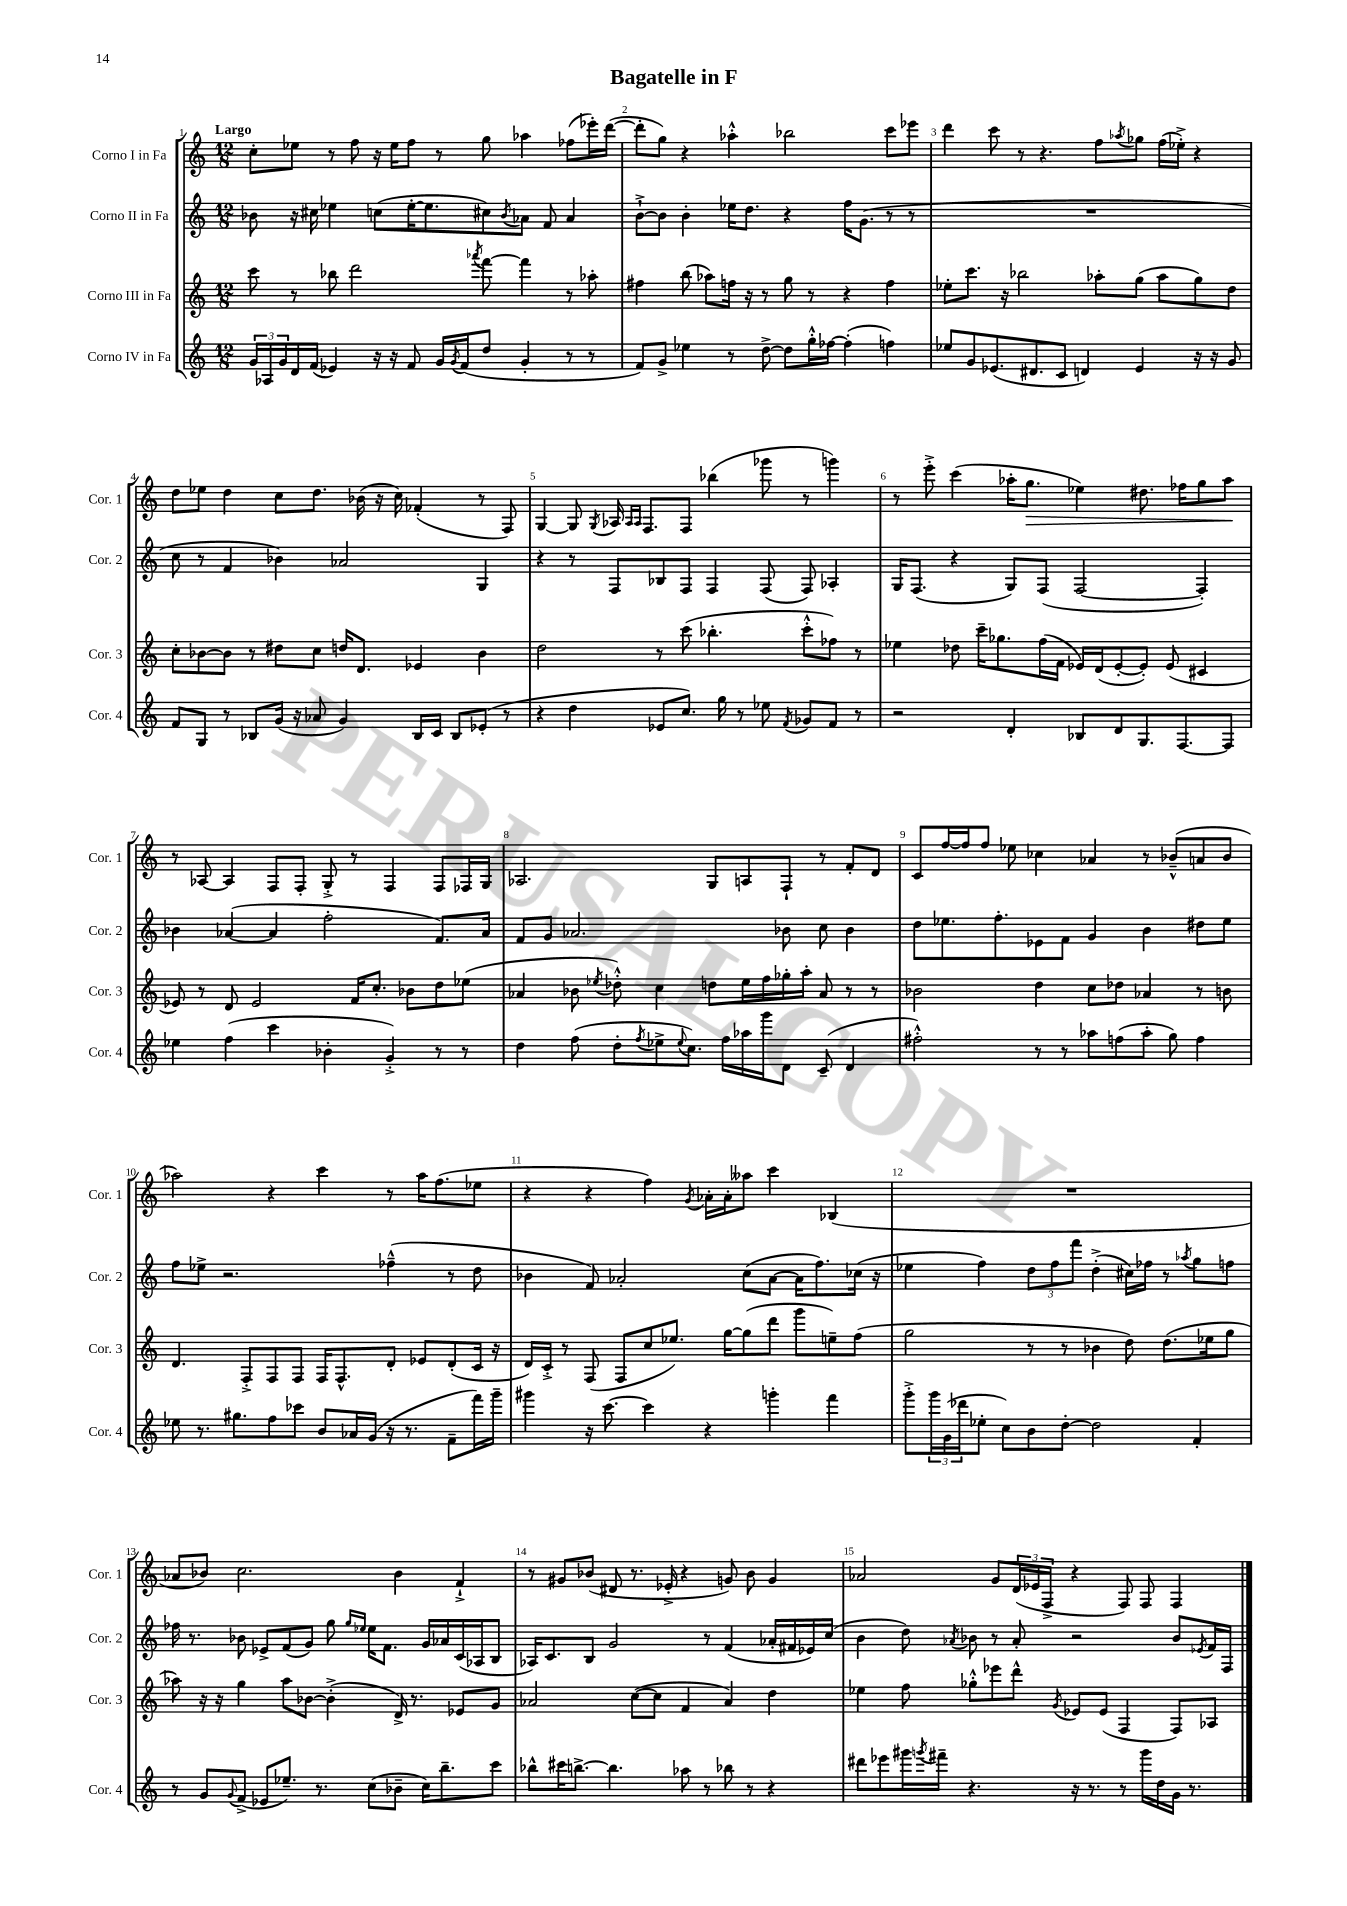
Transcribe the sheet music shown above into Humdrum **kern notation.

**kern	**kern	**kern	**kern	**dynam
*part4	*part3	*part2	*part1	*part1
*staff4	*staff3	*staff2	*staff1	*staff1
*I"Corno IV in Fa	*I"Corno III in Fa	*I"Corno II in Fa	*I"Corno I in Fa	*
*I'Cor. 4	*I'Cor. 3	*I'Cor. 2	*I'Cor. 1	*
*clefG2	*clefG2	*clefG2	*clefG2	*
*k[]	*k[]	*k[]	*k[]	*
*M12/8	*M12/8	*M12/8	*M12/8	*
=1	=1	=1	=1	=1
!	!	!	!LO:TX:a:B:t=Largo	!
24g/LL	8ccc\	8b-X\	8cc'\L	.
24A-X/	.	.	.	.
24g/	.	.	.	.
16d/	8r	16r	8ee-X\J	.
(16f/JJ	.	16cc#X\	.	.
4e-X/)	8bb-X\	4ee-X\	8r	.
.	2ddd\	.	8ff\	.
16r	.	(8ccn\L	16r	.
16r	.	.	16ee-\KL	.
8f/	.	[16ee-'\K	8ff\J	.
.	.	8.ee-\]	.	.
16g/LL	.	.	8r	.
8qg/	.	.	.	.
(16f/J	.	.	.	.
.	8qaaa-X/	.	.	.
8dd/J	[8fff\	8cc#X\)	8gg\	.
.	.	8qb-/	.	.
4g'/	4fff\]	8a-X\J	4aa-X\	.
.	.	8f/	.	.
8r	8r	4a-/	(8ff-X\L	.
8r	8aa-X'\	.	16eee-X'\L)	.
.	.	.	([16ddd\JJ	.
=2	=2	=2	=2	=2
8f/L)	4ff#X\	[8b`^\L	8ddd'\L]	.
8g^/J	.	8b\J]	8gg\J)	.
4ee-X\	(8bb\	4b'\	4r	.
.	8aa-X\L)	.	.	.
8r	16ffn\Jk	16ee-X\KL	4aa-X'^^\	.
.	16r	8.dd\J	.	.
[8dd^\	8r	.	.	.
8dd\L]	8gg\	4r	2bb-X\	.
16gg'^^\L	8r	.	.	.
[16ff-X\JJ	.	.	.	.
(4ff-'\]	4r	16ff\KL	.	.
.	.	(8.g\J	.	.
4ffn\)	4ff\	8r	8ccc\L	.
.	.	8r	8eee-X\J	.
=3	=3	=3	=3	=3
8ee-X/L	8ee-X'\L	1.r	4ddd\	.
8g/	8.ccc\J	.	.	.
(8.e-X/	.	.	8ccc\	.
.	16r	.	.	.
.	2bb-X\	.	8r	.
8.d#X/	.	.	.	.
.	.	.	4.r	.
8c/J	.	.	.	.
4dn/)	.	.	.	.
.	8aa-X'\L	.	8ff\L	.
.	.	.	8qaa-X/	.
4e-/	(8gg\J	.	8gg-X\J	.
.	8aa-\L	.	(16ff\LL	.
.	.	.	16ee-X'^\JJ)	.
16r	8gg\)	.	4r	.
16r	.	.	.	.
8g/	8dd\J	.	.	.
!!LO:LB:g=z
=4	=4	=4	=4	=4
8f/L	8cc'\L	8cc\	8dd\L	.
8G/J	[8b-X\	8r	8ee-X\J	.
8r	8b-\J]	4f/	4dd\	.
8B-X/L	8r	.	.	.
(16g/Jk	8dd#X\L	4b-X\)	8cc\L	.
16r	.	.	.	.
8a-X/	8cc\J	.	8.dd\J	.
4g/)	16ddn/KL	2a-X/	.	.
.	8.d/J	.	(16b-X\	.
.	.	.	16r	.
.	.	.	16cc\)	.
16B-/LL	4e-X/	.	(4f-X'/	.
16c/JJ	.	.	.	.
8B-/L	.	.	.	.
(8e-X'/J	4b-\	4G/	8r	.
8r	.	.	8F/)	.
=5	=5	=5	=5	=5
4r	2dd\	4r	[4G/	.
4dd\	.	8r	8G/]	.
.	.	.	8qG/	.
.	.	8F/L	16A-X/	.
.	.	.	16qqA-/LL	.
.	.	.	16qqA-/JJ	.
.	.	.	8.F/L	.
8e-X/L	8r	8B-X/	.	.
8.cc/J)	(8ccc\	8F/J	8F/J	.
.	4.bb-X'\	4F/	(4bb-X\	.
16gg\	.	.	.	.
8r	.	.	.	.
8ee-X\	.	(8F/	8ggg-X\	.
8qf/	.	.	.	.
8g-X/L	8ccc'^^\L	8F/)	8r	.
8f/J	8ff-X\J)	4A-X'/	4gggn\)	.
8r	8r	.	.	.
=6	=6	=6	=6	=6
2r	4ee-X\	16G/KL	8r	.
.	.	(8.F/J	.	.
.	.	.	8eee'^\	.
.	8dd-X\	4r	(4ccc\	.
.	16ccc~\KL	.	.	.
.	8.gg-X\	.	.	.
4d'/	.	8G/L)	16aa-X'\KL	.
!	!	!	!	!LO:HP:b
.	.	.	8.gg\J	>
.	(16ff\L	(8F/J	.	.
.	16f\JJ	.	.	.
8B-X/L	16e-X/LL)	[2F/	4ee-X\)	.
.	(16d/J	.	.	.
8d/	[8e-'/	.	.	.
8.G/	8e-'/J])	.	8.dd#X\	.
.	(8e-/	.	.	.
[8.F/	.	.	16ff-X\KL	.
.	4c#X/	4F'/])	8gg\	.
8F/J]	.	.	8aa-\J	.
.	.	.	.	]
!!LO:LB:g=z
=7	=7	=7	=7	=7
4ee-X\	8e-X/)	4b-X\	8r	.
.	8r	.	[8A-X/	.
(4ff\	8d/	([4a-X/	4A-/]	.
.	2e-/	.	.	.
4ccc\	.	4a-/]	8F/L	.
.	.	.	8F'/J	.
4b-X'\	.	2ff'\	8G'^/	.
.	16f/KL	.	8r	.
.	8.cc'/J	.	.	.
4g'^/)	.	.	4F/	.
.	8b-X\L	.	.	.
8r	8dd\	8.f/L)	8F/L	.
8r	(8ee-X\J	.	16F-X/L	.
.	.	16a-/Jk	16G/JJ	.
=8	=8	=8	=8	=8
4dd\	4a-X/	8f/L	2.A-X/	.
.	.	8g/J	.	.
(8ff\	8b-X\	2.a-X/	.	.
.	8qee-X/	.	.	.
8dd'\L	8dd-X'^^\)	.	.	.
8qff/	.	.	.	.
8ee-X^\	4cc\	.	.	.
8qqee-/	.	.	.	.
8.cc\J)	.	.	.	.
.	8ddn\L	.	8G/L	.
16ff\LL	.	.	.	.
16aa-X\	16ee-\L	.	8An/	.
16ggg\J	16ff\	.	.	.
8d\J	16gg-X'\	8b-X\	8F`/J	.
.	16aa'\JJ	.	.	.
(8c~/	8a-/	8cc\	8r	.
4d/	8r	4b-\	8f'/L	.
.	8r	.	8d/J	.
=9	=9	=9	=9	=9
2ff#X'^^\)	2b-X\	8dd\L	8c/L	.
.	.	8.ee-X\	[16ff/L	.
.	.	.	16ff/J]	.
.	.	.	8ff/J	.
.	.	8.ff'\	.	.
.	.	.	8ee-X\	.
8r	4dd\	8e-X\	4cc-X\	.
8r	.	8f\J	.	.
8aa-X\L	8cc\L	4g/	4a-X/	.
(8ffn\	8dd-X\J	.	.	.
8aa-'\J	4a-X/	4b\	8r	.
8gg\)	.	.	(8b-X~^^/L	.
4ff\	8r	8dd#X\L	8an/	.
.	8bn\	8ee-\J	8b-/J	.
!!LO:LB:g=z
=10	=10	=10	=10	=10
8ee-X\	4.d/	8ff\L	2aa-X\)	.
8.r	.	8ee-X^\J	.	.
.	.	2.r	.	.
8.gg#X\L	.	.	.	.
.	8F'^/L	.	.	.
8ff\	8F/	.	4r	.
8ccc-X\J	8F/J	.	.	.
8b/L	16F/KL	.	4ccc\	.
.	8.F^^/	.	.	.
16a-X/L	.	.	.	.
(16g/JJ	.	.	.	.
16r	8d'/J	(4ff-X~^^\	8r	.
8.r	.	.	.	.
.	8e-X/L	.	16aa-\KL	.
.	.	.	(8.ff\	.
8f~\L	(8d'/	8r	.	.
16fff\L)	16c/Jk	8dd\	8ee-X\J	.
16ggg~\JJ	16r	.	.	.
=11	=11	=11	=11	=11
4ggg#X\	16d/LL)	4b-X\	4r	.
.	16c'^/JJ	.	.	.
.	8r	.	.	.
16r	(8F/	8f/)	4r	.
[8.ccc\	.	.	.	.
.	8F/L	2a-X'/	.	.
4ccc\]	8cc/	.	4ff\)	.
.	8.ee-X/J)	.	.	.
.	.	.	8qg/	.
4r	.	.	16a-X'\LL	.
.	[16gg\KL	.	16a-'\J	.
.	(8gg\]	(8cc\L	8aa--X\J	.
4gggn'\	8ddd\J	[8a-\J	4ccc\	.
.	8ggg\L	16a-\KL]	.	.
.	.	8.ff\)	.	.
4fff\	8een~\)	.	(4B-X/	.
.	(8ff\J	(16cc-X\Jk	.	.
.	.	16r	.	.
=12	=12	=12	=12	=12
8ggg'^\L	2gg\	4ee-X\	1.r	.
24ggg\L	.	.	.	.
(24g\	.	.	.	.
24ddd-X\J	.	.	.	.
8ee-X'\J	.	4ff\)	.	.
8cc\L)	.	.	.	.
8b\	8r	12dd\L	.	.
.	.	12ff\	.	.
[8dd'\J	8r	.	.	.
.	.	12fff\J	.	.
2dd\]	4b-X\	(4dd'^\	.	.
.	8dd\)	16cc#X\LL)	.	.
.	.	16ff-X\JJ	.	.
.	(8.dd\L	8r	.	.
.	.	8qaa-X/	.	.
4f'/	.	8gg\L	.	.
.	16ee-X\k	.	.	.
.	8gg\J	8ffn\J	.	.
!!LO:LB:g=z
=13	=13	=13	=13	=13
8r	8aa-X\)	16ff-X\	8a-X/L	.
.	.	8.r	.	.
8g/L	16r	.	8b-X/J)	.
.	16r	.	.	.
8qqg/	.	.	.	.
(8f^/J	4gg\	8b-X\	2.cc\	.
8e-X/L	.	8e-X^/L	.	.
8.ee-X~/J)	8aa-\L	(8f/	.	.
.	[8b-X\J	8g/J)	.	.
8.r	.	.	.	.
.	(4b-'^\]	8gg\	.	.
.	.	16qqgg/LL	.	.
.	.	16qqee-X/JJ	.	.
(8cc\L	.	16ee-\KL	.	.
.	.	8.f\J	.	.
8b-X~\J	16d^/)	.	4b-\	.
.	8.r	.	.	.
16cc\KL)	.	16g/LL	.	.
8.bb~\	.	16a-X/	.	.
.	8e-X/L	(16c/	4f`^/	.
.	.	16A-X/J	.	.
8ccc\J	8g/J	8B/J	.	.
=14	=14	=14	=14	=14
8bb-X^^\L	2a-X/	16A-X/KL)	8r	.
.	.	8.c/	.	.
16ccc#X\K	.	.	8g#X/L	.
[8.bbn^\J	.	.	.	.
.	.	8B/J	(8b-X/J	.
4.bb\]	.	2g/	8d#X/	.
.	([8cc\L	.	8.r	.
.	8cc\J]	.	.	.
.	.	.	16e-X'^/	.
8aa-X\	4f/	.	4r	.
8r	.	8r	.	.
8bb-X\	4a-/)	(4f/	8gn/)	.
8r	.	.	8b-\	.
4r	4dd\	16a-X'/LL	4g/	.
.	.	16f#X/	.	.
.	.	16e-X/)	.	.
.	.	(16cc/JJ	.	.
=15	=15	=15	=15	=15
8ddd#X\L	4ee-X\	4b\	2a-X/	.
8eee-X\	.	.	.	.
16ggg#X\L	8ff\	8dd\)	.	.
8qgggn/	.	.	.	.
16fff#X~\JJ	.	.	.	.
.	.	8qa-X/	.	.
4.r	8gg-X'^^\L	8b-X\	.	.
.	8eee-X\	8r	8g/L	.
.	8ddd^^\J	8a-'/	(24d/L	.
.	.	.	24e-X/	.
.	.	.	24F^/JJ	.
.	8qg/	.	.	.
16r	8e-X/L	2r	4r	.
8.r	.	.	.	.
.	(8e-/J	.	.	.
8r	4F/	.	8F/)	.
16ggg\LL	.	.	8F/	.
16dd\	.	.	.	.
16g\JJ	8F/L)	8b-/L	4F/	.
8.r	.	.	.	.
.	.	8qe-X/	.	.
.	8A-X/J	16f/L	.	.
.	.	16F/JJ	.	.
==	==	==	==	==
*-	*-	*-	*-	*-
